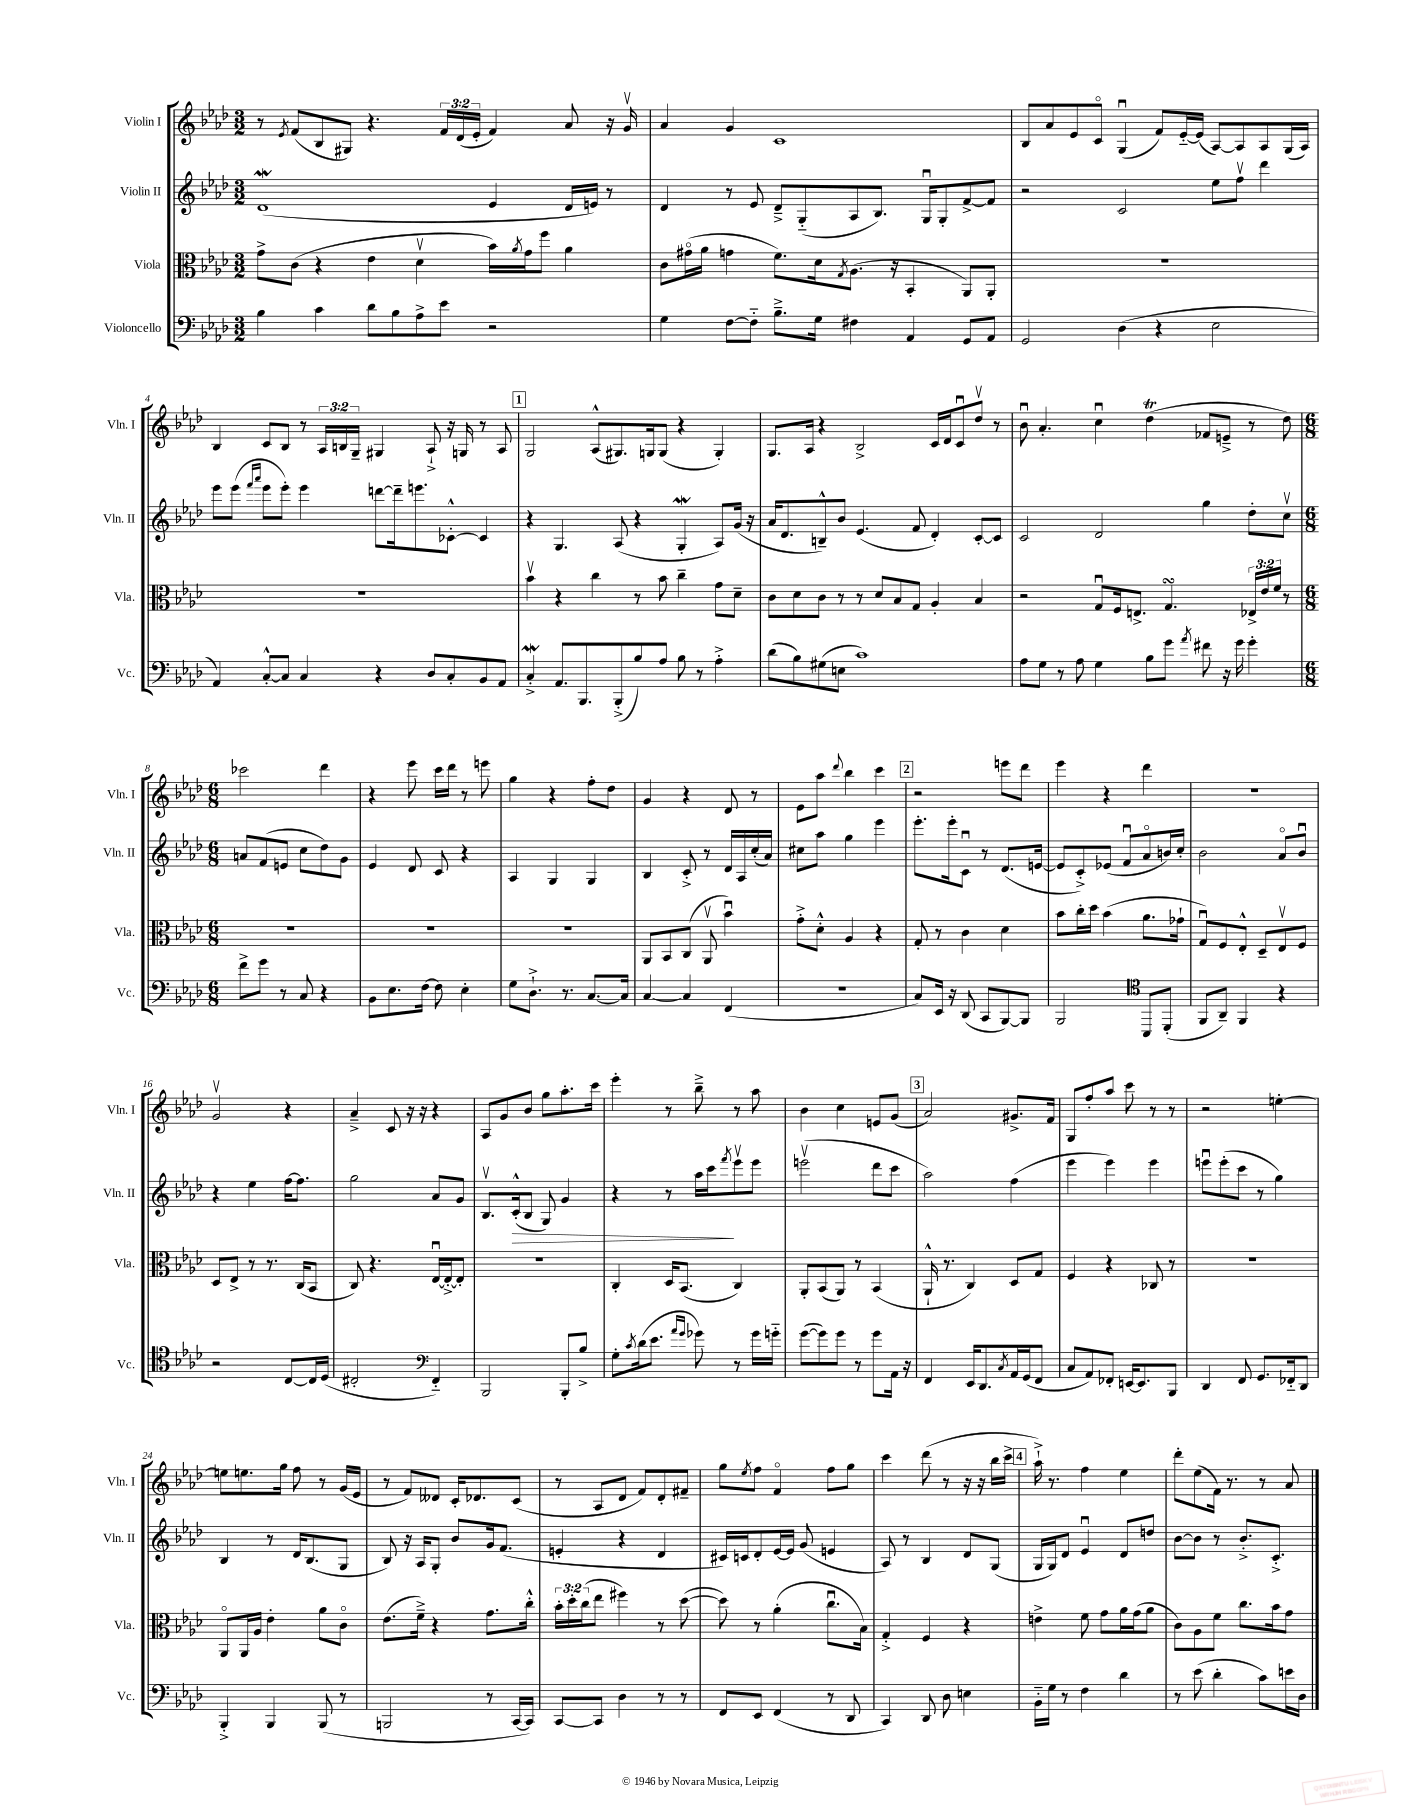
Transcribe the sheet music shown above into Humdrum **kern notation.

**kern	**kern	**kern	**dynam	**kern
*part4	*part3	*part2	*part2	*part1
*staff4	*staff3	*staff2	*staff2	*staff1
*I"Violoncello	*I"Viola	*I"Violin II	*	*I"Violin I
*I'Vc.	*I'Vla.	*I'Vln. II	*	*I'Vln. I
*clefF4	*clefC3	*clefG2	*	*clefG2
*k[b-e-a-d-]	*k[b-e-a-d-]	*k[b-e-a-d-]	*	*k[b-e-a-d-]
*M3/2	*M3/2	*M3/2	*	*M3/2
=1	=1	=1	=1	=1
4B-\	8g^\L	(1d-w	.	8r
.	.	.	.	8qe-/
.	(8c\J	.	.	(8f/L
4c\	4r	.	.	8B-/
.	.	.	.	8G#X/J)
8d-\L	4e-\	.	.	4.r
8B-\	.	.	.	.
8A-^\	4d-v\	.	.	.
8e-\J	.	.	.	24f/LL
.	.	.	.	(24d-/
.	.	.	.	24e-'/JJ
2r	16b-\LL)	4e-/	.	4f/)
.	8qa-/	.	.	.
.	16g\J	.	.	.
.	8ff\J	.	.	.
.	4a-\	16d-/LL	.	8a-/
.	.	16en/JJ)	.	.
.	.	8r	.	16r
.	.	.	.	16gv/
=2	=2	=2	=2	=2
4G\	8c\L	4d-/	.	4a-/
.	(16g#X\L	.	.	.
.	16a-\JJ	.	.	.
[8F\L	4gn\	8r	.	4g/
8F\J]	.	8e-/	.	.
8.B-~^\L	8.f\L)	8d-~^/L	.	1c
.	.	(8G/	.	.
16G\Jk	16d-\k	.	.	.
.	8qG/	.	.	.
4F#X\	(8.A-\J	8A-/	.	.
.	.	8.B-/J)	.	.
.	16r	.	.	.
4AA-/	4BB-'/	.	.	.
.	.	16Gu/KL	.	.
.	.	8G'/	.	.
8GG/L	8AA-/L)	[8f^/	.	.
8AA-/J	8AA-'/J	8f/J]	.	.
=3	=3	=3	=3	=3
2GG/	1.r	2r	.	8B-/L
.	.	.	.	8a-/
.	.	.	.	8e-/
.	.	.	.	8c/J
(4D-\	.	2c/	.	(4Gu/
4r	.	.	.	8f/L)
.	.	.	.	[16e-/L
.	.	.	.	(16e-/JJ]
2E-\	.	8ee-\L	.	[8A-/L)
.	.	8ffv\J	.	8A-/]
.	.	4ddd-\	.	8A-/
.	.	.	.	(16G/L
.	.	.	.	16A-/JJ)
!!LO:LB:g=z
=4	=4	=4	=4	=4
4AA-/)	1.r	8eee-\L	.	4B-/
.	.	(8eee-\J	.	.
.	.	16qqfff/LL	.	.
.	.	16qqaaa-/JJ	.	.
[8C'^^/L	.	8eee-\L	.	8c/L
8C/J]	.	8eee-'\J)	.	8B-/J
4C/	.	4eee-\	.	8r
.	.	.	.	24A-/LL
.	.	.	.	24Bn/
.	.	.	.	24G~/JJ
4r	.	[8dddn\L	.	4G#X/
.	.	16ddd~\k]	.	.
.	.	8.eeen\	.	.
8D-/L	.	.	.	8A-`^/
8C'/	.	[8c-X'^^\J	.	16r
.	.	.	.	16Gn/
8BB-/	.	4c-/]	.	8r
8AA-/J	.	.	.	8A-/
!!LO:REH:place=s1:t=1
=5	=5	=5	=5	=5
4CW'^/	4b-v\	4r	.	2G/
8.AA-/L	4r	4.G/	.	.
8.BBB-/	.	.	.	.
.	4cc\	.	.	(8A-^^/L
(8BBB-'^/	.	(8A-/	.	8.G#X/)
8B-/)	8r	4r	.	.
.	.	.	.	16Gn/k
8A-/J	8b-\	.	.	(8G/J
8B-\	4cc~\	4GW'/	.	4r
8r	.	.	.	.
4A-'^\	8g\L	8A-/L)	.	4G'/)
.	8d-~\J	(16g/Jk	.	.
.	.	16r	.	.
=6	=6	=6	=6	=6
(8d-\L	8c\L	16a-/KL	.	8.G/L
.	.	8.d-/	.	.
8B-\)	8d-\	.	.	.
.	.	.	.	16A-/Jk
(8G#X\	8c\J	8Bn~^^/)	.	4r
8En\J	8r	8b-/J	.	.
1c)	8r	(4.e-/	.	2B-^/
.	8d-/L	.	.	.
.	8B-/	.	.	.
.	8G/J	8f/	.	.
.	4A-'/	4d-'/)	.	16c/LL
.	.	.	.	16d-/J
.	.	.	.	8cu/
.	4B-/	[8c'/L	.	8dd-v/J
.	.	8c/J]	.	8r
=7	=7	=7	=7	=7
8A-\L	2r	2c/	.	8b-u\
8G\J	.	.	.	4.a-'/
8r	.	.	.	.
8A-\	.	.	.	.
4G\	8Gu/L	2d-/	.	4ccu\
.	16F/k	.	.	.
.	8.En^/J	.	.	.
8B-\L	.	.	.	(4dd-T\
8g\J	4.GsSsS/	.	.	.
8qa-/	.	.	.	.
8f#X\	.	4gg\	.	8f-X/L
16r	.	.	.	8en~^/J
16g\	.	.	.	.
4g'\	24E-X^/LL	8dd-'\L	.	8r
.	24e-/	.	.	.
.	24f/JJ	.	.	.
.	8r	8ccv\J	.	8dd-\)
!!LO:LB:g=z
=8	=8	=8	=8	=8
*M6/8	*M6/8	*M6/8	*	*M6/8
8f^\L	2.r	8an/L	.	2ccc-X\
8g\J	.	(8f/	.	.
8r	.	8en/J	.	.
8C/	.	8cc\L	.	.
4r	.	8dd-\)	.	4ddd-\
.	.	8g\J	.	.
=9	=9	=9	=9	=9
8BB-\L	2.r	4e-/	.	4r
8.E-\	.	.	.	.
.	.	8d-/	.	8eee-\
[16F\Jk	.	.	.	.
8F\]	.	8c/	.	16ccc\LL
.	.	.	.	16ddd-\JJ
4E-'\	.	4r	.	8r
.	.	.	.	8eeen\
=10	=10	=10	=10	=10
8G\L	2.r	4A-/	.	4gg\
8.D-`^\J	.	.	.	.
.	.	4G/	.	4r
8.r	.	.	.	.
[8.C/L	.	4G/	.	8ff'\L
.	.	.	.	8dd-\J
16C/Jk]	.	.	.	.
=11	=11	=11	=11	=11
[4C/	8AA-/L	4B-/	.	4g/
.	8BB-/	.	.	.
4C/]	(8C/J	8c'^/	.	4r
.	8AA-v/	8r	.	.
(4FF/	4b-u\)	16d-/LL	.	8d-/
.	.	16A-/	.	.
.	.	(16cc'/	.	8r
.	.	16a-/JJ)	.	.
=12	=12	=12	=12	=12
2.r	8g'^\L	8cc#X\L	.	8e-\L
.	8d-'^^\J	8aa-\J	.	8aa-\J
.	.	.	.	8qqddd-/
.	4A-/	4gg\	.	4bb-\
.	4r	4eee-\	.	4ccc\
!!LO:REH:place=s1:t=2
=13	=13	=13	=13	=13
8C/L)	8G'/	8.eee-'\L	.	2r
16EE-/Jk	8r	.	.	.
16r	.	16eee-'\k	.	.
(8DD-/	4c\	8cu\J	.	.
8CC/L	.	8r	.	.
[8BBB-/)	4d-\	(8.d-/L	.	8eeen\L
8BBB-/J]	.	.	.	8ddd-\J
.	.	[16en/Jk	.	.
=14	=14	=14	=14	=14
2BBB-/	8b-\L	8e/L]	.	4eee-\
.	16cc'\L	8c'^/)	.	.
.	16dd-\JJ	.	.	.
.	(4b-\	(8e-X/J	.	4r
.	.	8fu/L	.	.
8BBB-/L	8.a-\L	8a-/	.	4ddd-\
(8DD-'/J	.	16bn/L)	.	.
.	16g-X`\Jk	16cc'/JJ	.	.
=15	=15	=15	=15	=15
*clefC4	*	*	*	*
8FF/L	8Gu/L)	2b-\	.	2.r
8AA-~/J)	8F/	.	.	.
4FF/	8E-'^^/J	.	.	.
.	8D-~/L	.	.	.
4r	8E-v/	8a-/L	.	.
.	8F/J	8b-u/J	.	.
!!LO:LB:g=z
=16	=16	=16	=16	=16
2r	8D-/L	4r	.	2gv/
.	8E-^/J	.	.	.
.	8r	4ee-\	.	.
.	8.r	.	.	.
[8C/L	.	[16ff\KL	.	4r
.	(16C/KL	8.ff\J]	.	.
16C/L]	8BB-/J	.	.	.
(16D-/JJ	.	.	.	.
=17	=17	=17	=17	=17
2C#X'/	8C/)	2gg\	.	4a-~^/
.	4.r	.	.	.
.	.	.	.	8c/
.	.	.	.	16r
.	.	.	.	16r
4FF/)	[16E-u/LL	8a-/L	.	4r
.	16E-'^/J_	.	.	.
.	8E-'/J]	8g/J	.	.
=18	=18	=18	=18	=18
*clefF4	*	*	*	*
2BBB-/	2.r	8.B-v/L	.	8A-/L
.	.	.	.	8g/
!	!	!	!LO:HP:b	!
.	.	(16c'^^/k	>	.
.	.	8B-/J	.	8b-/J
.	.	8G/)	.	8gg\L
8BBB-'/L	.	4g/	.	8.aa-'\
8B-^/J	.	.	.	.
.	.	.	.	16ccc\Jk
=19	=19	=19	=19	=19
8G'\L	4C'/	4r	.	4eee-'\
8qc/	.	.	.	.
(16d-\k	.	.	.	.
8.e-\J	.	.	.	.
.	16D-/KL	8r	.	8r
.	(8.BB-/J	.	.	.
16qqa-/LL	.	.	.	.
16qqg/JJ	.	.	.	.
8g-X\)	.	16aa-\LL	.	8bb-~^\
.	.	16ccc\J	.	.
.	.	8qfff/	.	.
8r	4C/)	8eee-v\	]	8r
16g-\LL	.	8eee-\J	.	8aa-\
16gn\JJ	.	.	.	.
=20	=20	=20	=20	=20
([8g\L	8AA-'/L	(2eeenv\	.	4b-\
8g\])	(8BB-/	.	.	.
8g\J	8AA-/J)	.	.	4cc\
8r	8r	.	.	.
8g\L	(4BB-/	8ddd-\L	.	8en/L
16AA-\Jk	.	8ccc\J	.	(8g/J
16r	.	.	.	.
!!LO:REH:place=s1:t=3
=21	=21	=21	=21	=21
4FF/	16AA-`^^/	2aa-\)	.	2a-/)
.	8.r	.	.	.
16EE-/KL	4C/)	.	.	.
8.DD-/	.	.	.	.
8qC/	.	.	.	.
16AA-/L	8D-/L	(4ff\	.	8.g#X^/L
(16GG/J	.	.	.	.
8FF/J	8G/J	.	.	.
.	.	.	.	16f/Jk
=22	=22	=22	=22	=22
8C/L	4F/	4eee-\	.	8G/L
8AA-/)	.	.	.	8ff'/
8FF-X'/J	4r	4eee-\)	.	8aa-/J
[16EEn/KL	.	.	.	8ccc\
8.EE/]	.	.	.	.
.	8C-X/	4eee-\	.	8r
8BBB-/J	8r	.	.	8r
=23	=23	=23	=23	=23
4DD-/	2.r	8eeenu\L	.	2r
.	.	(8eee'\	.	.
8FF/	.	8ccc\J	.	.
8.GG/L	.	8r	.	.
.	.	4gg\)	.	[4een'\
16FF-X/k	.	.	.	.
8DD-/J	.	.	.	.
!!LO:LB:g=z
=24	=24	=24	=24	=24
4BBB-'^/	8AA-/L	4B-/	.	8een\L]
.	16AA-/L	.	.	8.een\
.	16A-/JJ	.	.	.
4BBB-/	4e-'\	8r	.	.
.	.	.	.	16gg\Jk
.	.	16d-/KL	.	8ff\
.	.	(8.B-/	.	.
(8BBB-/	8a-\L	.	.	8r
8r	8c\J	8G/J	.	(16g/LL
.	.	.	.	16e-/JJ
=25	=25	=25	=25	=25
2BBBn/	(8.e-\L	8B-/)	.	8r
.	.	16r	.	8f/L)
.	16f~^\Jk)	16A-/KL	.	.
.	4r	8G'/J	.	8d--X/J
.	.	8b-/L	.	16c'/KL
.	.	.	.	8.d-X/
8r	8.g\L	16g/k	.	.
.	.	(8.f/J	.	.
[16CC/LL	.	.	.	(8c/J
16CC/JJ])	16cc'^^\Jk	.	.	.
=26	=26	=26	=26	=26
[8CC/L	24b-'\LL	4en'/	.	8r
.	24dd-'\	.	.	.
.	(24cc\J	.	.	.
8CC/J]	8ee-\J	.	.	8A-/L
4D-\	4ff#X\)	4r	.	8d-/J
.	.	.	.	8f/L)
8r	8r	4d-/	.	8d-'/
8r	([8dd-\	.	.	8f#X~/J
=27	=27	=27	=27	=27
8FF/L	8dd-\])	16c#X/LL)	.	8gg\L
.	.	16cn/J	.	.
.	.	.	.	8qee-/
8EE-/J	8r	8d-'/	.	8ff\J
(4FF/	(4a-'\	[16e-/L	.	4f/
.	.	16e-/JJ]	.	.
.	.	(8g/	.	.
8r	8.ccu\L	4en/	.	8ff\L
8DD-/	.	.	.	8gg\J
.	16B-\Jk)	.	.	.
=28	=28	=28	=28	=28
4CC/)	4G'^/	8A-/)	.	4ccc\
.	.	8r	.	.
8DD-/	4F/	4B-/	.	(8ddd-\
8D-\	.	.	.	8r
4En\	4r	8d-/L	.	16r
.	.	.	.	16r
.	.	(8G/J	.	16bb-\LL
.	.	.	.	16ccc^\JJ
!!LO:REH:place=s1:t=4
=29	=29	=29	=29	=29
16BB-\LL	4en^\	16G/LL	.	16aa-`^\)
16G\JJ	.	16G/J)	.	8.r
8r	.	8d-/J	.	.
4F\	8f\	4e-u/	.	4ff\
.	8g\L	.	.	.
4d-\	16a-\L	8d-/L	.	4ee-\
.	(16g\J	.	.	.
.	8a-\J	8ddn/J	.	.
=30	=30	=30	=30	=30
8r	8c\L)	[8b-\L	.	8ddd-'\L
(8e-\	8A-\	8b-\J]	.	(8ee-\
4d-'\	8f\J	8r	.	16f\Jk)
.	.	.	.	8.r
.	8.cc\L	8.b-'^/L	.	.
8c\L)	.	.	.	8r
.	16b-\k	8.c'^/J	.	.
16en\L	8g\J	.	.	8a-/
16D-\JJ	.	.	.	.
==	==	==	==	==
*-	*-	*-	*-	*-
